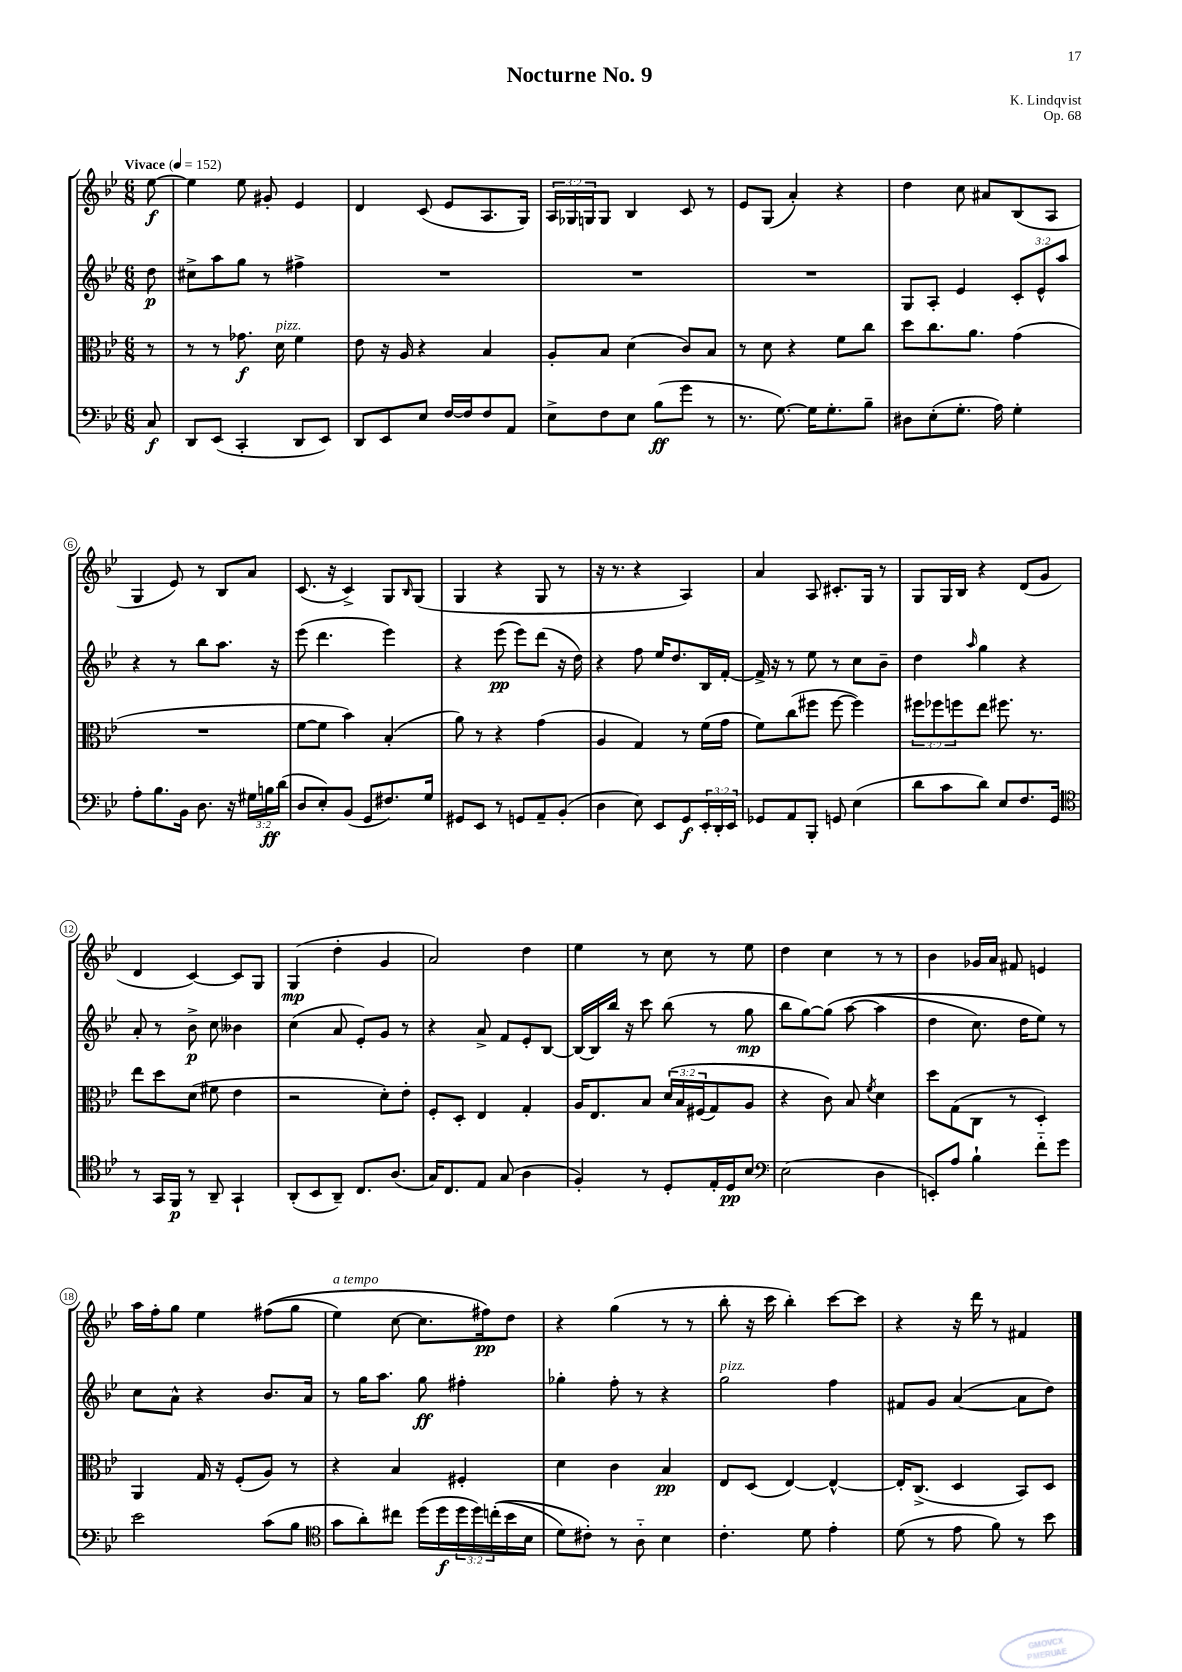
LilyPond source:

\header { title = "Nocturne No. 9" composer = "K. Lindqvist" opus = "Op. 68" }
<<
\new StaffGroup <<
\new Staff = "s0" {
    \clef treble \key bes \major \numericTimeSignature \time 6/8 \override Staff.TupletNumber.text = #tuplet-number::calc-fraction-text \partial 8 \tempo "Vivace" 4 = 152
    ees''8~\f |
    ees''4 ees''8 gis'8-. ees'4 |
    d'4 c'8( ees'8 a8. g16) |
    \tuplet 3/2 { a16 ges16 g16 } g8 bes4 c'8 r8 |
    ees'8 g8( a'4-.) r4 |
    d''4 c''8 ais'8 bes8( a8 |
    g4 ees'8) r8 bes8 a'8 |
    c'8.( r16 c'4->) g8 \grace { bes16 } g8( |
    g4 r4 g8 r8 |
    r16 r8. r4 a4) |
    a'4 a8 cis'8.-. g16 r8 |
    g8 g16 bes16 r4 d'8( g'8 |
    d'4 c'4~) c'8 g8 |
    g4\mp( d''4-. g'4 |
    a'2) d''4 |
    ees''4 r8 c''8 r8 ees''8 |
    d''4 c''4 r8 r8 |
    bes'4 ges'16 a'16 fis'8 e'4 |
    a''16 f''16-. g''8 ees''4 fis''8(\( g''8 |
    ees''4^\markup { \italic "a tempo" }) c''8~ c''8. fis''16\pp\) d''8 |
    r4 g''4( r8 r8 |
    bes''8-. r16 c'''16 bes''4-.) c'''8~ c'''8 |
    r4 r16 d'''16 r8 fis'4 \bar "|." |
}
\new Staff = "s1" {
    \clef treble \key bes \major \numericTimeSignature \time 6/8 \override Staff.TupletNumber.text = #tuplet-number::calc-fraction-text \partial 8
    d''8\p |
    cis''8-> a''8 g''8 r8 fis''4-> |
    R2. |
    R2. |
    R2. |
    g8 a8-. ees'4 \tuplet 3/2 { c'8-. ees'8-^ a''8 } |
    r4 r8 bes''8 a''8. r16 |
    ees'''8( d'''4. ees'''4) |
    r4 ees'''8\pp( ees'''8) d'''8( r16 d''16) |
    r4 f''8 ees''16 d''8. bes16 f'16~-. |
    f'16-> r16 r8 ees''8 r8 c''8 bes'8-- |
    d''4 \grace { a''16 } g''4 r4 |
    a'8-. r8 bes'8->\p c''8 beses'4 |
    c''4( a'8 ees'8-.) g'8 r8 |
    r4 a'8-> f'8 ees'8-. bes8~ |
    bes16~ bes16 bes''16 r16 c'''8 bes''8( r8 g''8\mp |
    bes''8 g''8~) g''8\( a''8~( a''4 |
    d''4 c''8.) d''16 ees''8\) r8 |
    c''8 a'8-^ r4 bes'8. a'16 |
    r8 g''16 a''8. g''8\ff fis''4-. |
    ges''4-. f''8-. r8 r4 |
    g''2^\markup { \italic "pizz." } f''4 |
    fis'8 g'8 a'4~( a'8 d''8) \bar "|." |
}
\new Staff = "s2" {
    \clef alto \key bes \major \numericTimeSignature \time 6/8 \override Staff.TupletNumber.text = #tuplet-number::calc-fraction-text \partial 8
    r8 |
    r8 r8 ges'8.\f d'16^\markup { \italic "pizz." } f'4 |
    ees'8 r16 a16 r4 bes4 |
    a8-. bes8 d'4( c'8) bes8 |
    r8 d'8 r4 f'8 c''8 |
    d''8 c''8. a'8. g'4( |
    R2. |
    f'8~ f'8 bes'4) bes4-.( |
    a'8) r8 r4 g'4( |
    a4 g4) r8 f'16( g'16 |
    f'8) c''8( fis''8 fis''8~ fis''4) |
    \tuplet 3/2 { fis''8 fes''8 f''8 } ees''8 fis''8. r8. |
    ees''8 d''8 d'8( fis'8 ees'4 |
    r2 d'8-.) ees'8-. |
    f8-. d8-. ees4 g4-. |
    a16 ees8. bes8 \tuplet 3/2 { d'16\( bes16 fis16( } g8) a8 |
    r4 c'8\) bes8 \acciaccatura { f'8 } d'4 |
    d''8 g8( c8 r8 d4-.) |
    a,4 g16 r16 f8-.( a8) r8 |
    r4 bes4 fis4-. |
    d'4 c'4 bes4\pp |
    ees8 d8( ees4~) ees4~-^ |
    ees16-. c8.->( d4 bes,8) d8 \bar "|." |
}
\new Staff = "s3" {
    \clef bass \key bes \major \numericTimeSignature \time 6/8 \override Staff.TupletNumber.text = #tuplet-number::calc-fraction-text \partial 8
    c8\f |
    d,8 ees,8( c,4-. d,8 ees,8) |
    d,8 ees,8 ees8 f16~ f16 f8 a,8 |
    ees8-> f8 ees8 bes8\ff( g'8 r8 |
    r8. g8.~) g16 g8.-. bes8-- |
    dis8 ees8-.( g8.-. a16) g4-. |
    a8-. bes8. bes,16 d8. r16 \tuplet 3/2 { gis16 b16\ff d'16( } |
    d8 ees8-.) bes,8( g,8 fis8.) g16 |
    gis,8 ees,8 r8 g,8 a,8-- bes,8-.( |
    d4 ees8) ees,8 g,8\f \tuplet 3/2 { ees,16-. d,16-. ees,16 } |
    ges,8 a,8 bes,,8-. g,8 ees4( |
    d'8 c'8 d'8) ees8 f8. g,16 |
    \clef tenor r8 g,16 f,16\p r8 a,8-- g,4-! |
    a,8-.( bes,8 a,8--) c8. a8.( |
    g16) c8. ees8 g8( a4 |
    f4-.) r8 d8-. ees16-. d16\pp bes8 |
    \clef bass ees2( d4 |
    e,8-.) a8 bes4-! f'8-_ g'8 |
    ees'2 c'8( bes8 |
    \clef tenor g'8 a'8-.) cis''8 d''16( d''16\f \tuplet 3/2 { d''16 d''16) c''16-.(\( } bes'16 bes16 |
    d'8) cis'8-.\) r8 a8-_ bes4 |
    c'4.-. d'8 ees'4-. |
    d'8( r8 ees'8 f'8) r8 bes'8 \bar "|." |
}
>>
>>
\layout { \context { \Score \override BarNumber.stencil = #(make-stencil-circler 0.1 0.3 ly:text-interface::print) } }
